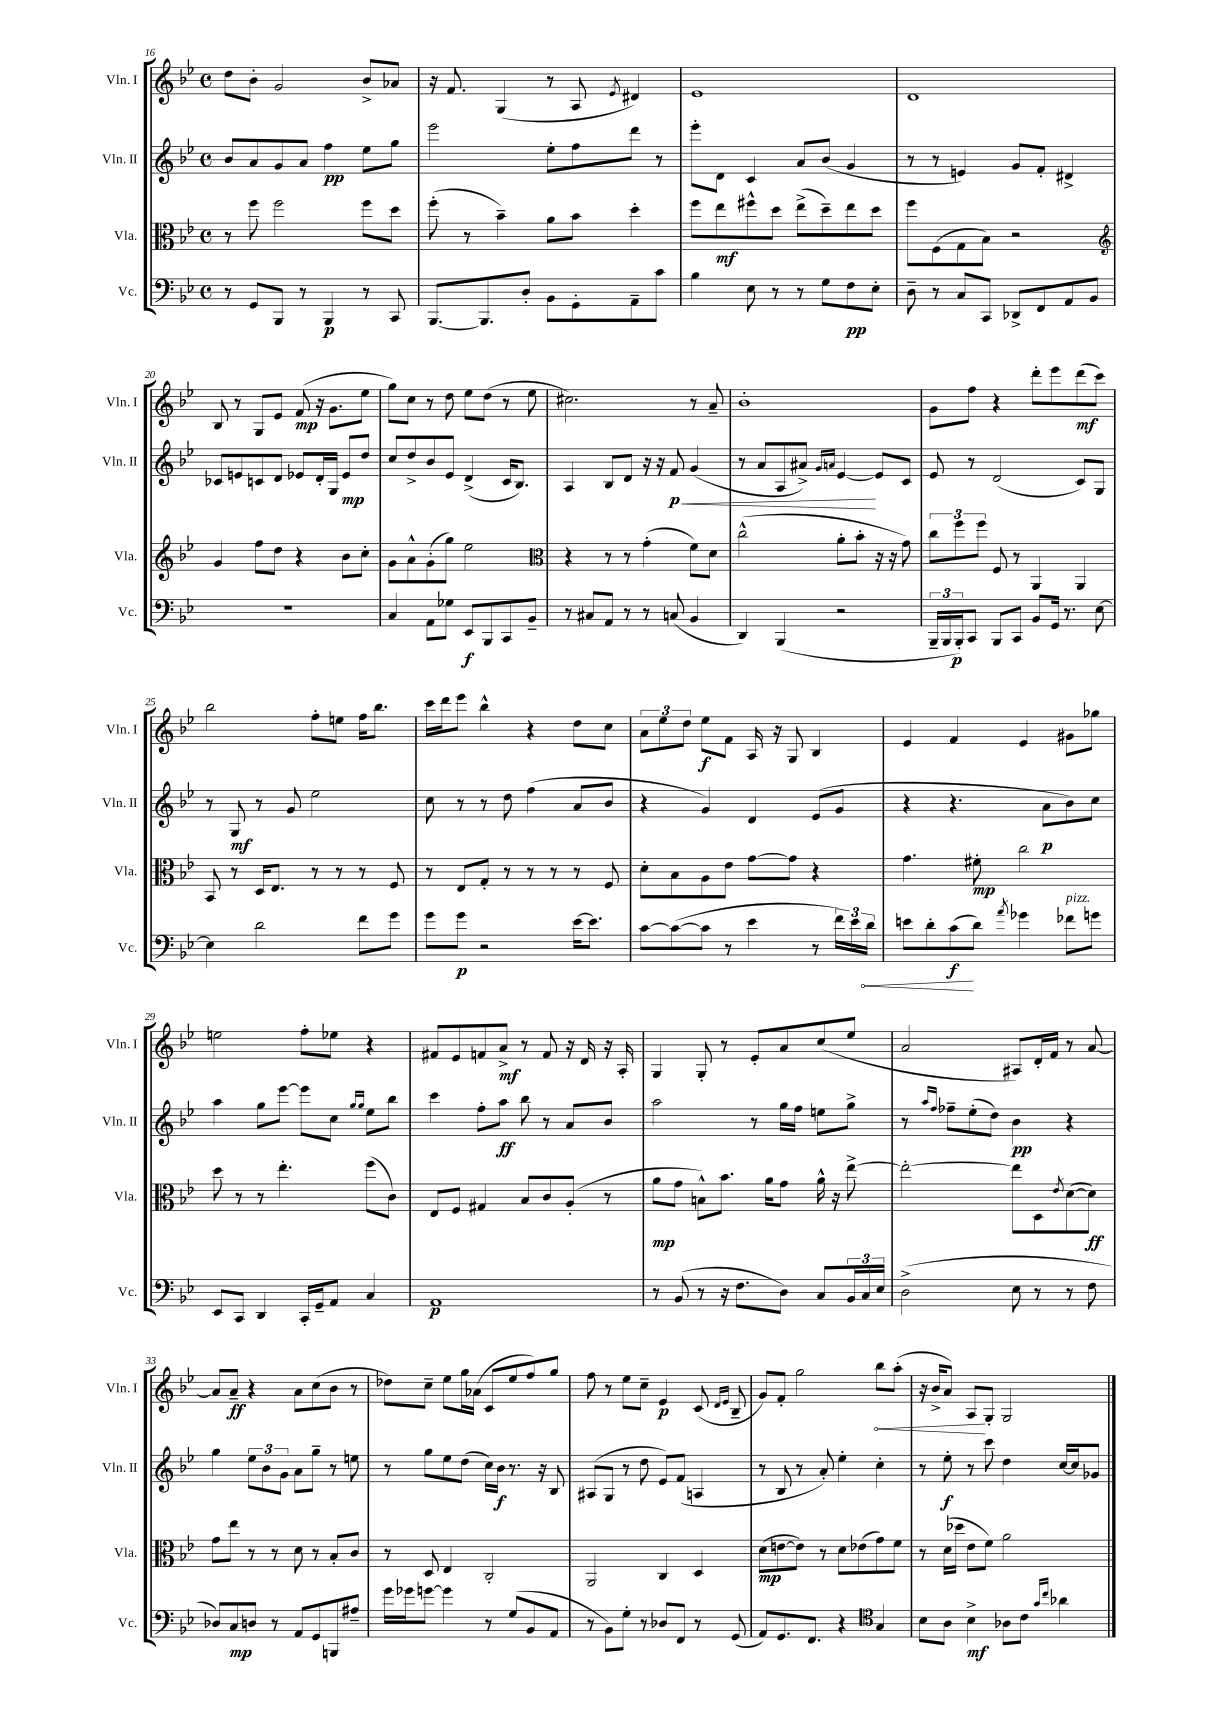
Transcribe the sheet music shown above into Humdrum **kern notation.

**kern	**dynam	**kern	**dynam	**kern	**dynam	**kern	**dynam
*part4	*part4	*part3	*part3	*part2	*part2	*part1	*part1
*staff4	*staff4	*staff3	*staff3	*staff2	*staff2	*staff1	*staff1
*I"Vc.	*	*I"Vla.	*	*I"Vln. II	*	*I"Vln. I	*
*I'Vc.	*	*I'Vla.	*	*I'Vln. II	*	*I'Vln. I	*
*clefF4	*	*clefC3	*	*clefG2	*	*clefG2	*
*k[b-e-]	*	*k[b-e-]	*	*k[b-e-]	*	*k[b-e-]	*
*M4/4	*	*M4/4	*	*M4/4	*	*M4/4	*
*met(c)	*	*met(c)	*	*met(c)	*	*met(c)	*
=16	=16	=16	=16	=16	=16	=16	=16
8r	.	8r	.	8b-/L	.	8dd\L	.
8GG/L	.	8ff\	.	8a/	.	8b-'\J	.
8BBB-/J	.	2ff\	.	8g/	.	2g/	.
8r	.	.	.	8a/J	.	.	.
4BBB-/	p	.	.	4ff\	pp	.	.
8r	.	8ff\L	.	8ee-\L	.	8b-^/L	.
8CC/	.	8dd\J	.	8gg\J	.	8a-X/J	.
=17	=17	=17	=17	=17	=17	=17	=17
[8.BBB-/L	.	(8ff'\	.	2eee-\	.	16r	.
.	.	.	.	.	.	8.f/	.
.	.	8r	.	.	.	.	.
8.BBB-/]	.	.	.	.	.	.	.
.	.	4b-~\)	.	.	.	(4G/	.
8D'/J	.	.	.	.	.	.	.
8BB-\L	.	8a\L	.	8ee-'\L	.	8r	.
8GG'\	.	8b-\J	.	8ff\	.	8A/	.
.	.	.	.	.	.	8qe-/	.
8AA~\	.	4dd'\	.	8ddd\J	.	4d#X/)	.
8c\J	.	.	.	8r	.	.	.
=18	=18	=18	=18	=18	=18	=18	=18
4B-\	.	8ff\L	.	8eee-'\L	.	1e-	.
.	.	8ee-\	mf	8d\J	.	.	.
8E-\	.	8ff#X^^\	.	4c/	.	.	.
8r	.	8dd\J	.	.	.	.	.
8r	.	(8ee-^\L	.	8a/L	.	.	.
8G\L	.	8dd~\)	.	(8b-/J	.	.	.
8F\	pp	8ee-\	.	4g/	.	.	.
8E-'\J	.	8dd\J	.	.	.	.	.
=19	=19	=19	=19	=19	=19	=19	=19
8D~\	.	8ff\L	.	8r	.	1d	.
8r	.	(8F\	.	8r	.	.	.
8C/L	.	8G\	.	4en/)	.	.	.
8CC/J	.	8B-\J)	.	.	.	.	.
8DD-X^/L	.	2r	.	8g/L	.	.	.
8FF/	.	.	.	8f'/J	.	.	.
8AA/	.	.	.	4d#X^/	.	.	.
8BB-/J	.	.	.	.	.	.	.
!!LO:LB:g=z
=20	=20	=20	=20	=20	=20	=20	=20
*	*	*clefG2	*	*	*	*	*
1r	.	4g/	.	8c-X/L	.	8B-/	.
.	.	.	.	8en/	.	8r	.
.	.	8ff\L	.	8cn/	.	8G/L	.
.	.	8dd\J	.	8d/J	.	8e-/J	.
.	.	4r	.	8e-X/L	.	(8f/	mp
.	.	.	.	16d'/L	.	16r	.
.	.	.	.	16G/JJ	.	8.g\L	.
.	.	8b-\L	.	8e-/L	mp	.	.
.	.	8cc'\J	.	8dd/J	.	8ee-\J	.
=21	=21	=21	=21	=21	=21	=21	=21
4C/	.	8g\L	.	8cc/L	.	8gg\L)	.
.	.	8a^^\	.	8dd^/	.	8cc\J	.
8AA\L	.	(8g'\	.	8b-/	.	8r	.
8G-X\J	.	8gg\J)	.	8e-/J	.	8dd\	.
8EE-/L	f	2ee-\	.	(4d^/	.	8ee-\L	.
8BBB-/	.	.	.	.	.	(8dd\J	.
8CC/	.	.	.	16c/KL	.	8r	.
.	.	.	.	8.B-/J)	.	.	.
8BB-~/J	.	.	.	.	.	8ee-\	.
=22	=22	=22	=22	=22	=22	=22	=22
*	*	*clefC3	*	*	*	*	*
8r	.	4r	.	4A/	.	2.cc#X\)	.
8C#X/L	.	.	.	.	.	.	.
8AA/J	.	8r	.	8B-/L	.	.	.
8r	.	8r	.	8d/J	.	.	.
8r	.	(4g'\	.	16r	.	.	.
.	.	.	.	16r	.	.	.
!	!	!	!	!	!LO:HP:b	!	!
(8Cn/	.	.	.	8f/	< p	.	.
4BB-/	.	8f\L)	.	(4g/	.	8r	.
.	.	8d\J	.	.	.	8a~/	.
=23	=23	=23	=23	=23	=23	=23	=23
4DD/)	.	(2cc^^\	.	8r	.	1b-'	.
.	.	.	.	8a/L	.	.	.
(4BBB-/	.	.	.	8A/	.	.	.
.	.	.	.	8a#X^/J)	.	.	.
.	.	.	.	16qqg/LL	.	.	.
.	.	.	.	16qqan/JJ	.	.	.
2r	.	8a'\L	.	[4e-/	.	.	.
.	.	8b-'\J	.	.	.	.	.
.	.	16r	.	8e-/L]	[	.	.
.	.	16r	.	.	.	.	.
.	.	8g\)	.	8c/J	.	.	.
=24	=24	=24	=24	=24	=24	=24	=24
24BBB-~/LL	.	12cc\L	.	8e-/	.	8g\L	.
24BBB-/	.	.	.	.	.	.	.
24BBB-'/J)	p	12ff\	.	.	.	.	.
8CC/J	.	.	.	8r	.	8ff\J	.
.	.	12ff\J	.	.	.	.	.
8BBB-/L	.	8F/	.	(2d/	.	4r	.
8CC/J	.	8r	.	.	.	.	.
8BB-/L	.	4AA/	.	.	.	8ddd'\L	.
16GG/Jk	.	.	.	.	.	8eee-\	.
8.r	.	.	.	.	.	.	.
.	.	4AA/	.	8c/L)	.	(8ddd\	mf
[8E-\	.	.	.	8G/J	.	8ccc\J)	.
!!LO:LB:g=z
=25	=25	=25	=25	=25	=25	=25	=25
4E-\]	.	8BB-/	.	8r	.	2bb-\	.
.	.	8r	.	8G/	mf	.	.
2d\	.	16D/KL	.	8r	.	.	.
.	.	8.E-/J	.	.	.	.	.
.	.	.	.	8g/	.	.	.
.	.	8r	.	2ee-\	.	8ff'\L	.
.	.	8r	.	.	.	8een\J	.
8f\L	.	8r	.	.	.	16ff\KL	.
.	.	.	.	.	.	8.bb-\J	.
8g\J	.	8F/	.	.	.	.	.
=26	=26	=26	=26	=26	=26	=26	=26
8g\L	.	8r	.	8cc\	.	16ccc\LL	.
.	.	.	.	.	.	16ddd\J	.
8g\J	p	8E-/L	.	8r	.	8eee-\J	.
2r	.	8G'/J	.	8r	.	4bb-^^\	.
.	.	8r	.	8dd\	.	.	.
.	.	8r	.	(4ff\	.	4r	.
.	.	8r	.	.	.	.	.
[16e-\KL	.	8r	.	8a/L	.	8dd\L	.
8.e-\J]	.	.	.	.	.	.	.
.	.	8F/	.	8b-/J	.	8cc\J	.
=27	=27	=27	=27	=27	=27	=27	=27
[8c\L	.	8d'\L	.	4r	.	12a\L	.
.	.	.	.	.	.	12ee-\	.
(8c\_	.	8B-\	.	.	.	.	.
.	.	.	.	.	.	12dd\J	.
8c\J]	.	8A\	.	4g/)	.	8ee-\L	f
8r	.	8e-\J	.	.	.	8f\J	.
4e-\	.	[8g\L	.	4d/	.	16A/	.
.	.	.	.	.	.	16r	.
.	.	8g\J]	.	.	.	8G/	.
8r	.	4r	.	(8e-/L	.	4B-/	.
24f\LL)	.	.	.	8g/J	.	.	.
24e-\	.	.	.	.	.	.	.
!	!LO:HP:b	!	!	!	!	!	!
24d\JJ	<	.	.	.	.	.	.
=28	=28	=28	=28	=28	=28	=28	=28
8en\L	.	4.g\	.	4r	.	4e-/	.
8d'\	.	.	.	.	.	.	.
(8c\	f	.	.	4.r	.	4f/	.
8d\J)	[	8f#X'\	mp	.	.	.	.
8qa/	.	.	.	.	.	.	.
4g-X\	.	2cc\	.	.	.	4e-/	.
.	.	.	.	8a\L	p	.	.
!LO:TX:a:i:t=pizz.	!	!	!	!	!	!	!
8f-X\L	.	.	.	8b-\)	.	8g#X\L	.
8gn\J	.	.	.	8cc\J	.	8gg-X\J	.
!!LO:LB:g=z
=29	=29	=29	=29	=29	=29	=29	=29
8EE-/L	.	8dd\	.	4aa\	.	2een\	.
8CC/J	.	8r	.	.	.	.	.
4DD/	.	8r	.	8gg\L	.	.	.
.	.	4.ee-'\	.	[8eee-\J	.	.	.
16CC'/LL	.	.	.	8eee-\L]	.	8ff'\L	.
16GG~/J	.	.	.	.	.	.	.
8AA/J	.	.	.	8cc\J	.	8ee-X\J	.
.	.	.	.	16qqgg/LL	.	.	.
.	.	.	.	16qqgg/JJ	.	.	.
4C/	.	(8ff\L	.	8ee-\L	.	4r	.
.	.	8c\J)	.	8bb-\J	.	.	.
=30	=30	=30	=30	=30	=30	=30	=30
1AA	p	8E-/L	.	4ccc\	.	8f#X/L	.
.	.	8F/J	.	.	.	8e-/	.
.	.	4G#X/	.	8ff'\L	.	8fn/	.
.	.	.	.	8aa\J	ff	8a^/J	mf
.	.	8B-/L	.	8bb-\	.	8r	.
.	.	8c/	.	8r	.	8f/	.
.	.	(8A'/J	.	8a/L	.	16r	.
.	.	.	.	.	.	16d/	.
.	.	8r	.	8b-/J	.	16r	.
.	.	.	.	.	.	16A'/	.
=31	=31	=31	=31	=31	=31	=31	=31
8r	.	8a\L	mp	2aa\	.	4G/	.
(8BB-/	.	8g\J	.	.	.	.	.
8r	.	8Bn^^\L)	.	.	.	8G'/	.
16r	.	8.b-\J	.	.	.	8r	.
8.F\L	.	.	.	.	.	.	.
.	.	.	.	8r	.	8e-'/L	.
.	.	16a\KL	.	.	.	.	.
8D\J)	.	8g\J	.	16gg\LL	.	8a/	.
.	.	.	.	16ff\JJ	.	.	.
8C/L	.	16a^^\	.	8een\L	.	(8cc/	.
.	.	16r	.	.	.	.	.
24BB-/L	.	[8ee-^\	.	8gg^\J	.	8ee-/J	.
24C/	.	.	.	.	.	.	.
24E-/JJ	.	.	.	.	.	.	.
=32	=32	=32	=32	=32	=32	=32	=32
(2D^\	.	2ee-'\_	.	8r	.	2a/	.
.	.	.	.	16qqaa/LL	.	.	.
.	.	.	.	16qqff/JJ	.	.	.
.	.	.	.	8ff-X~\L	.	.	.
.	.	.	.	(8ee-'\	.	.	.
.	.	.	.	8dd\J)	.	.	.
8E-\	.	8ee-\L]	.	4b-\	pp	8A#X/L)	.
8r	.	8D\	.	.	.	16d'/L	.
.	.	.	.	.	.	16f/JJ	.
.	.	8qe-/	.	.	.	.	.
8r	.	([8d\	.	4r	.	8r	.
8F\	.	8d\J])	ff	.	.	[8a/	.
!!LO:LB:g=z
=33	=33	=33	=33	=33	=33	=33	=33
8D-X/L)	.	8g\L	.	4gg\	.	8a/L]	.
8C/	mp	8ee-\J	.	.	.	8a~/J	ff
8Dn/J	.	8r	.	12ee-\L	.	4r	.
.	.	.	.	12b-\	.	.	.
8r	.	8r	.	.	.	.	.
.	.	.	.	12g\J	.	.	.
8AA/L	.	8d\	.	8a\L	.	8a\L	.
8GG/	.	8r	.	8gg~\J	.	(8cc\	.
8BBBn/	.	8B-'/L	.	8r	.	8b-\J	.
8A#X~/J	.	8c/J	.	8een\	.	8r	.
=34	=34	=34	=34	=34	=34	=34	=34
16g\LL	.	8r	.	8r	.	8dd-X\L)	.
16g-X\J	.	.	.	.	.	.	.
[8gn\J	.	8D/	.	8gg\L	.	8cc~\J	.
4g\]	.	4E-/	.	8ee-\	.	8ee-\L	.
.	.	.	.	(8dd\J	.	16gg\L	.
.	.	.	.	.	.	(16a-X\JJ	.
8r	.	2C'/	.	16cc\LL)	.	8c/L	.
.	.	.	.	16b-\JJ	f	.	.
(8G/L	.	.	.	8.r	.	8ee-/	.
8BB-/	.	.	.	.	.	8ff/)	.
.	.	.	.	16r	.	.	.
8AA/J	.	.	.	8B-/	.	8gg/J	.
=35	=35	=35	=35	=35	=35	=35	=35
8r	.	2AA/	.	(8A#X/L	.	8ff\	.
8BB-\L)	.	.	.	8G/J	.	8r	.
8G'\J	.	.	.	8r	.	8ee-\L	.
8r	.	.	.	8dd\	.	8cc~\J	.
8D-X/L	.	4C/	.	8e-/L)	.	4e-/	p
8FF/J	.	.	.	(8f/J	.	.	.
8r	.	4D/	.	4An/	.	(8c/	.
.	.	.	.	.	.	16qqd/LL	.
.	.	.	.	.	.	16qqe-/JJ	.
(8GG/	.	.	.	.	.	8B-~/	.
=36	=36	=36	=36	=36	=36	=36	=36
8AA/L)	.	(8d\L	mp	8r	.	8g/L)	.
8.GG/	.	[8en\	.	8B-/	.	8f'/J	.
.	.	8e\J])	.	8r	.	2gg\	.
8.FF/J	.	.	.	.	.	.	.
.	.	8r	.	8a'/)	.	.	.
4r	.	8d\L	.	4ee-'\	.	.	.
.	.	(8e-X\	.	.	.	.	.
*clefC4	*	*	*	*	*	*	*
!	!	!	!	!	!	!	!LO:HP:b
4G/	.	8g\)	.	4cc'\	.	8bb-\L	<
.	.	8f\J	.	.	.	(8aa'\J	.
=37	=37	=37	=37	=37	=37	=37	=37
8B-\L	.	8r	.	8r	.	16r	.
.	.	.	.	.	.	16b-^/KL	.
8A\J	.	(16d\LL	.	8ee-'\	f	8a/J)	.
.	.	16dd-X\JJ	.	.	.	.	.
4B-^\	mf	8e-\L	.	8r	.	8A/L	.
.	.	8f\J)	.	8ccc\	.	8G'/J	[
8A-X\L	.	2a\	.	4dd\	.	2G/	.
8c\J	.	.	.	.	.	.	.
16qqg/LL	.	.	.	.	.	.	.
16qqcc/JJ	.	.	.	.	.	.	.
4a-X\	.	.	.	[16cc/LL	.	.	.
.	.	.	.	16cc/J]	.	.	.
.	.	.	.	8g-X/J	.	.	.
==	==	==	==	==	==	==	==
*-	*-	*-	*-	*-	*-	*-	*-
